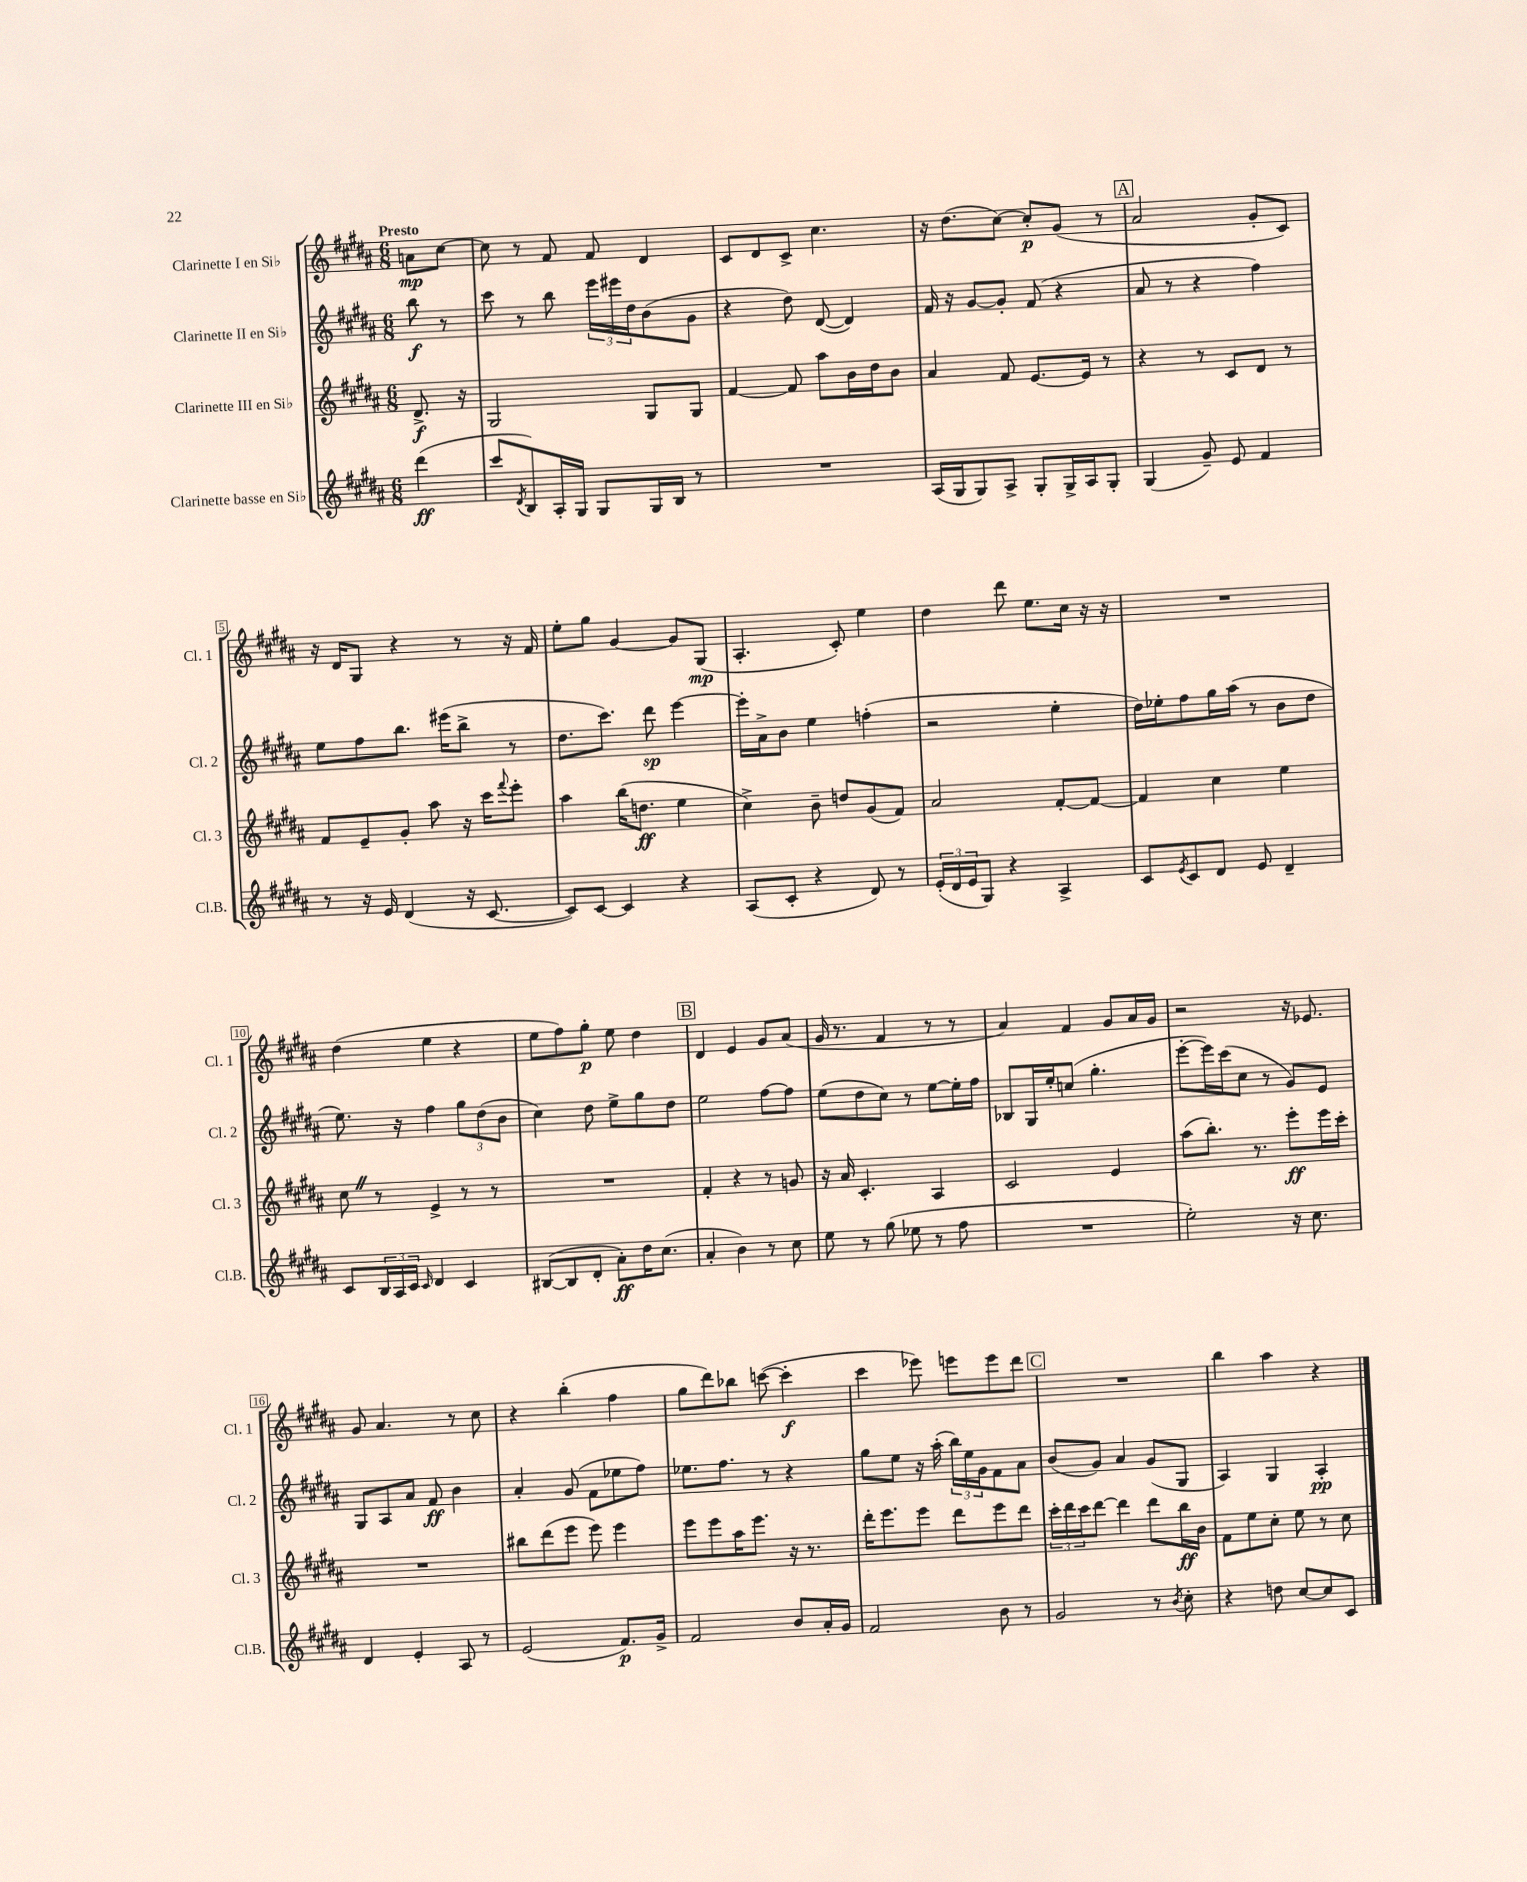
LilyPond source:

<<
\new StaffGroup <<
\new Staff = "s0" \with { instrumentName = "Clarinette I en Sib" shortInstrumentName = "Cl. 1" } {
    \clef treble \key b \major \numericTimeSignature \time 6/8 \partial 4 \tempo "Presto"
    a'8\mp cis''8~ |
    cis''8 r8 fis'8 fis'8 dis'4 |
    cis'8 dis'8 cis'8-> cis''4. |
    r16 dis''8.( cis''8~) cis''8-.\p gis'8( r8 |
    \mark \markup { \box "A" } ais'2 gis'8-. cis'8) |
    r16 dis'16 gis8 r4 r8 r16 fis'16 |
    e''8-. gis''8 gis'4~ gis'8 gis8\mp( |
    ais4.-. cis'8-.) e''4 |
    dis''4 dis'''8 e''8. cis''16 r16 r16 |
    R2. |
    dis''4( e''4 r4 |
    e''8 fis''8) gis''8-.\p e''8 dis''4 |
    \mark \markup { \box "B" } dis'4 e'4 gis'8 ais'8( |
    gis'16 r8. fis'4 r8 r8 |
    ais'4) fis'4 gis'8 ais'16 gis'16 |
    r2 r16 ees'8. |
    gis'8 ais'4. r8 cis''8 |
    r4 b''4-.( fis''4 |
    gis''8 dis'''8) bes''8 c'''8~( c'''4-.\f |
    cis'''4 ees'''8) e'''8 e'''8 dis'''8 |
    \mark \markup { \box "C" } R2. |
    b''4 ais''4 r4 \bar "|." |
}
\new Staff = "s1" \with { instrumentName = "Clarinette II en Sib" shortInstrumentName = "Cl. 2" } {
    \clef treble \key b \major \numericTimeSignature \time 6/8 \partial 4
    b''8\f r8 |
    cis'''8 r8 b''8 \tuplet 3/2 { e'''16 eis'''16 dis''16 } b'8( gis'8 |
    r4 dis''8) dis'8~( dis'4) |
    fis'16 r16 gis'8~ gis'8-. fis'8( r4 |
    \mark \markup { \box "A" } ais'8 r8 r4 fis''4) |
    e''8 fis''8 b''8. eis'''16( b''8-> r8 |
    dis''8. cis'''8.) dis'''8\sp e'''4~ |
    e'''16-. ais'16-> b'8 e''4 f''4-.( |
    r2 e''4-. |
    dis''16) ees''16-. fis''8 gis''16 ais''16( r8 b'8 dis''8 |
    e''8.) r16 fis''4 \tuplet 3/2 { gis''8 dis''8( b'8 } |
    cis''4) dis''8 e''8-> gis''8 dis''8 |
    \mark \markup { \box "B" } e''2 fis''8~ fis''8 |
    e''8( dis''8 cis''8) r8 e''8~ e''16-. fis''16 |
    bes8 gis16 e''16-. c''8( gis''4.-. |
    e'''8~-. e'''16) cis'''16( cis''8 r8 gis'8) e'8 |
    gis8 ais8 ais'8 fis'8\ff b'4 |
    ais'4-. gis'8( fis'8 ees''8 fis''8) |
    ees''8. fis''8. r8 r4 |
    gis''8 e''8 r16 ais''16-.( \tuplet 3/2 { b''16) e''16 gis'16 } fis'8 ais'8 |
    \mark \markup { \box "C" } b'8( gis'8) ais'4 gis'8( gis8 |
    ais4) gis4 ais4-.\pp \bar "|." |
}
\new Staff = "s2" \with { instrumentName = "Clarinette III en Sib" shortInstrumentName = "Cl. 3" } {
    \clef treble \key b \major \numericTimeSignature \time 6/8 \partial 4
    dis'8.->\f r16 |
    gis2 gis8 gis8 |
    fis'4~ fis'8 ais''8 b'16 dis''16 b'8 |
    ais'4 fis'8 e'8.~ e'16 r8 |
    \mark \markup { \box "A" } r4 r8 cis'8 dis'8 r8 |
    fis'8 e'8-- gis'8-. ais''8 r16 cis'''16 \appoggiatura { fis'''8 } e'''8-. |
    ais''4 b''16( d''8.\ff e''4 |
    cis''4->) b'8-- d''8 gis'8( fis'8) |
    ais'2 fis'8~-. fis'8~ |
    fis'4 cis''4 e''4 |
    cis''8 \once \override BreathingSign.text = \markup { \musicglyph "scripts.caesura.straight" } \breathe r8 e'4-> r8 r8 |
    R2. |
    \mark \markup { \box "B" } fis'4-. r4 r8 g'8 |
    r16 ais'16 cis'4.-. ais4 |
    cis'2 e'4 |
    ais''8( b''8.-.) r8. e'''8-.\ff e'''16 cis'''16-. |
    R2. |
    bis''8 dis'''8( e'''8 e'''8) e'''4 |
    e'''8 e'''8 ais''16 e'''8. r16 r8. |
    dis'''16-. e'''8. e'''8 dis'''8 e'''8 dis'''8 |
    \mark \markup { \box "C" } \tuplet 3/2 { cis'''16-. dis'''16 cis'''16 } dis'''8~ dis'''4 dis'''8 b''16\ff b'16 |
    fis'8 e''8 cis''8-. e''8 r8 cis''8 \bar "|." |
}
\new Staff = "s3" \with { instrumentName = "Clarinette basse en Sib" shortInstrumentName = "Cl.B." } {
    \clef treble \key b \major \numericTimeSignature \time 6/8 \partial 4
    dis'''4\ff( |
    cis'''8 \acciaccatura { dis'8 } b8) ais16-. gis16 gis8 gis16 b16 r8 |
    R2. |
    ais16( gis16 gis8) ais8-> gis8-. gis16-> ais16 gis8-. |
    \mark \markup { \box "A" } gis4( gis'8--) e'8 fis'4 |
    r8 r16 e'16 dis'4( r16 cis'8.~ |
    cis'8) cis'8~ cis'4 r4 |
    ais8( cis'8-. r4 dis'8) r8 |
    \tuplet 3/2 { e'16-.( dis'16 e'16 } gis8) r4 ais4-> |
    cis'8 \acciaccatura { e'8 } cis'8 dis'8 e'8 dis'4-- |
    cis'8 \tuplet 3/2 { b16 ais16 cis'16 } \grace { cis'16 } dis'4 cis'4 |
    bis8~( bis8 dis'8-. ais'8-.\ff) dis''16 cis''8.( |
    \mark \markup { \box "B" } ais'4-. b'4) r8 cis''8 |
    e''8 r8 gis''8( ees''8 r8 fis''8 |
    R2. |
    e''2-.) r16 cis''8. |
    dis'4 e'4-. ais8 r8 |
    e'2( fis'8.\p) gis'16-> |
    fis'2 b'8 ais'16-. gis'16 |
    fis'2 b'8 r8 |
    \mark \markup { \box "C" } gis'2 r8 \acciaccatura { b'8 } cis''8-. |
    r4 d''8 cis''8~ cis''8 cis'8 \bar "|." |
}
>>
>>
\layout { \context { \Score \override BarNumber.stencil = #(make-stencil-boxer 0.1 0.3 ly:text-interface::print) } }
